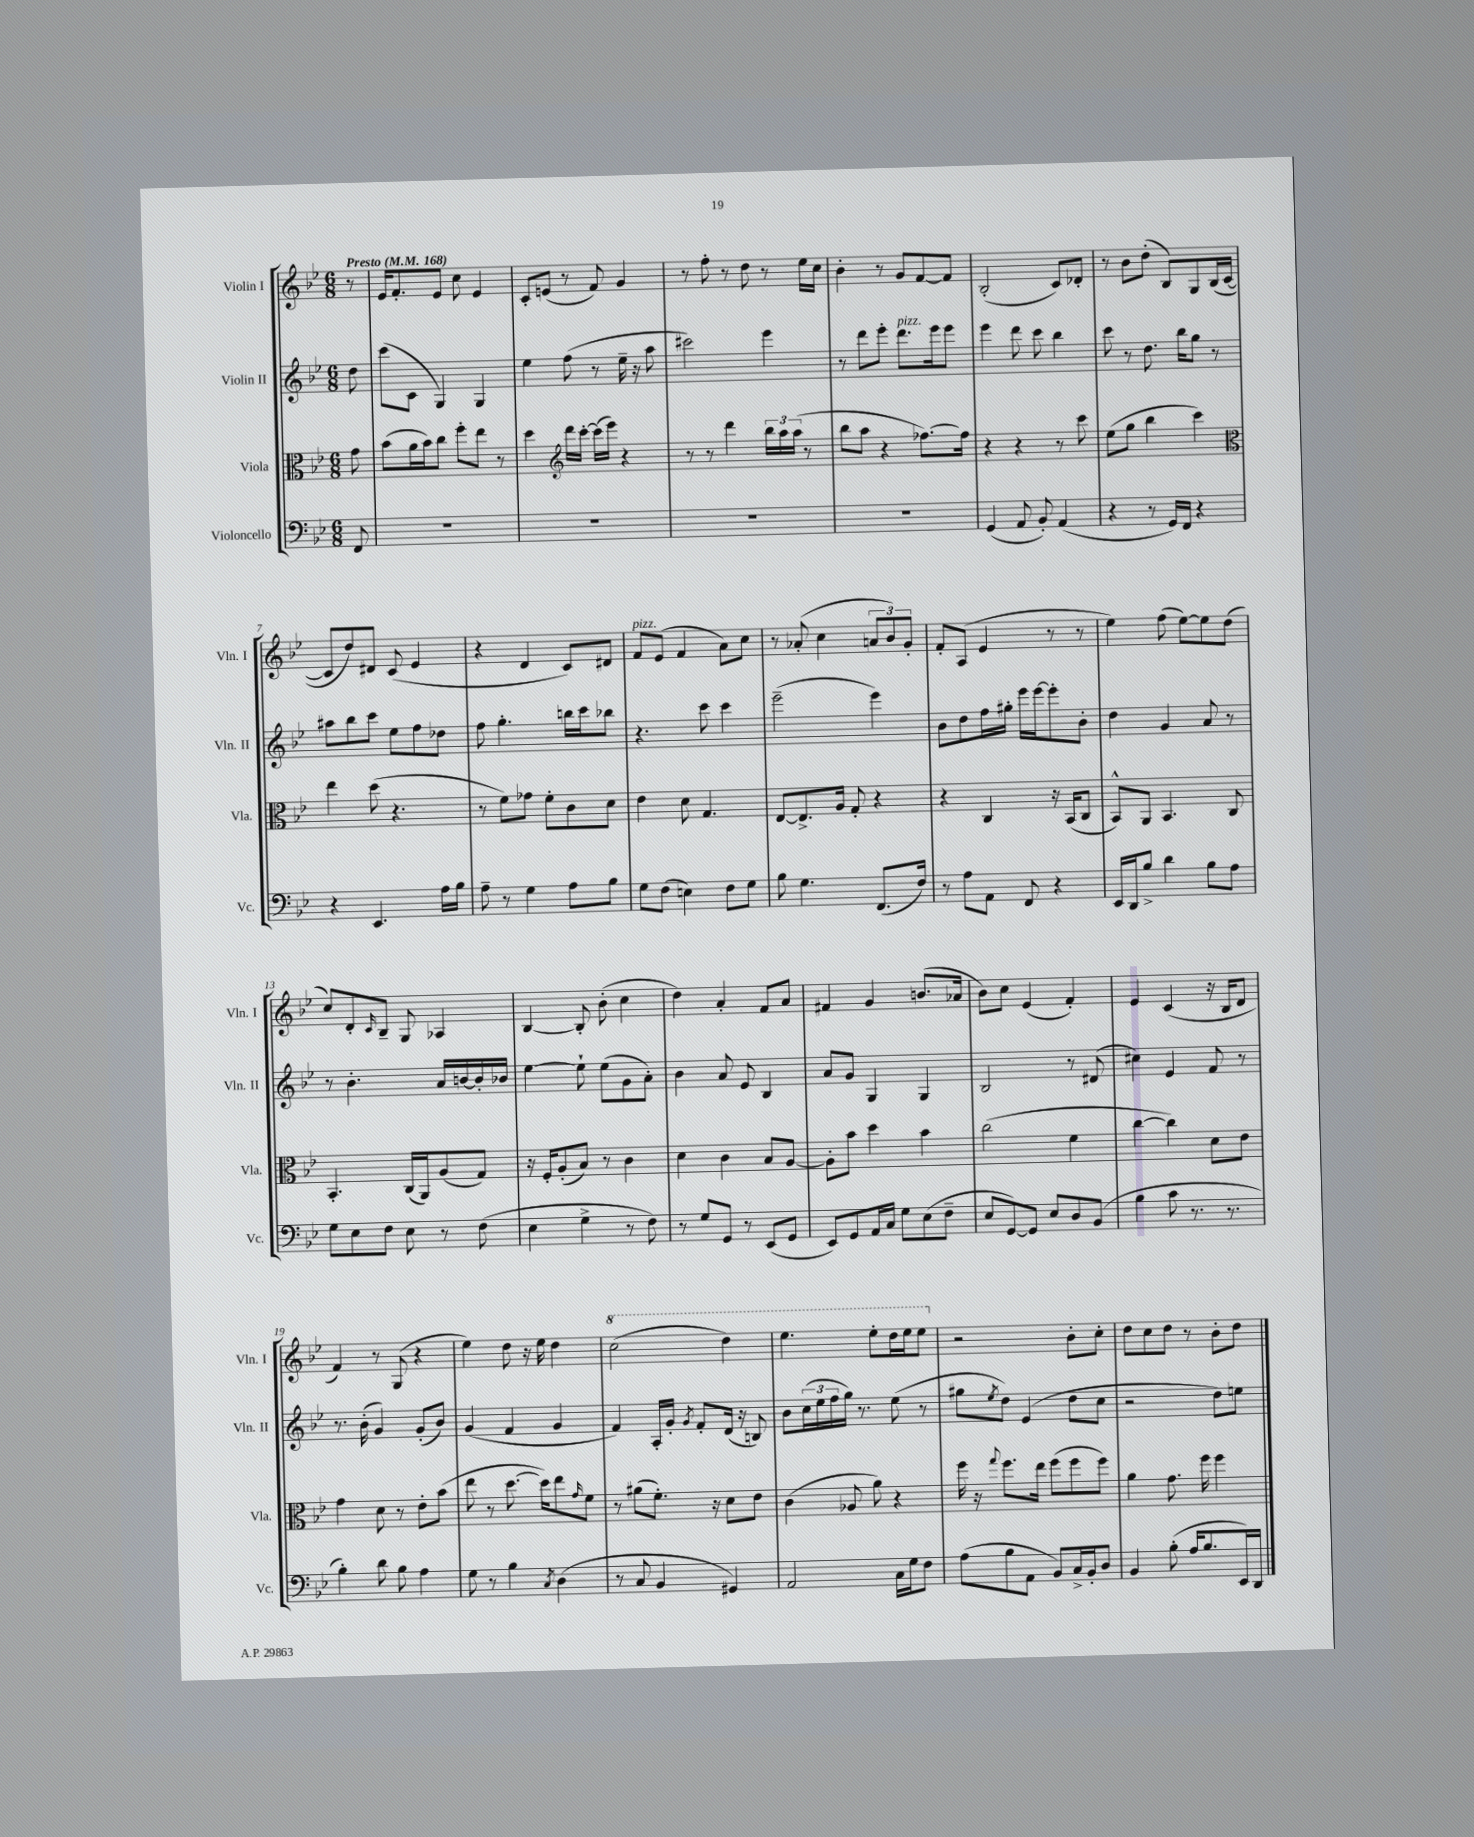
<<
\new StaffGroup <<
\new Staff = "s0" \with { instrumentName = "Violin I" shortInstrumentName = "Vln. I" } {
    \clef treble \key bes \major \numericTimeSignature \time 6/8 \partial 8 \tempo "Presto" 4 = 168
    r8 |
    ees'16 f'8.-. ees'8 c''8 ees'4 |
    c'8-. e'8( r8 f'8) g'4 |
    r8 f''8-. r8 d''8 r8 ees''16 c''16 |
    bes'4-. r8 g'8 f'8~ f'8 |
    bes2-.( c'8) des'8-. |
    r8 bes'8 d''8-.( bes8) g8 bes16( c'16~ |
    c'8 d''8) dis'8 c'8( ees'4 |
    r4 d'4 c'8) dis'8 |
    f'8^\markup { \italic "pizz." } ees'8( f'4 a'8) c''8 |
    r8 aes'8-.( c''4 \tuplet 3/2 { a'8 bes'8) g'8-. } |
    f'8-. a8( ees'4 r8 r8 |
    ees''4) f''8( ees''8~) ees''8 d''8( |
    c''8) d'8-. \grace { c'16 } bes8-- g8 aes4 |
    bes4~ bes8-. bes'8-.( c''4 |
    d''4) a'4-. f'8 a'8 |
    fis'4 g'4 b'8.( aes'16 |
    bes'8) c''8 ees'4( f'4-.) |
    ees'4 c'4( r16 bes16 d'8 |
    f'4) r8 g8( r4 |
    ees''4) d''8 r16 ees''16 d''4 |
    \ottava #1 c'''2( d'''4) |
    ees'''4. ees'''8-. d'''16 ees'''16 ees'''8 \ottava #0 |
    r2 bes'8-. c''8-. |
    d''8 c''8 d''8 r8 bes'8-. d''8 \bar "|." |
}
\new Staff = "s1" \with { instrumentName = "Violin II" shortInstrumentName = "Vln. II" } {
    \clef treble \key bes \major \numericTimeSignature \time 6/8 \partial 8
    d''8 |
    c'''8( c'8 g4) g4 |
    ees''4 f''8( r8 ees''16-- r16 a''8 |
    cis'''2) ees'''4 |
    r8 d'''8 ees'''8-. d'''8.^\markup { \italic "pizz." } ees'''16 ees'''8 |
    ees'''4 d'''8 c'''8 bes''4 |
    c'''8 r8 d''8. bes''16 g''8 r8 |
    ais''8 bes''8 c'''8 ees''8 f''8 des''8 |
    f''8 g''4.-. b''16 c'''16 bes''8 |
    r4. c'''8 c'''4 |
    ees'''2--( ees'''4) |
    bes'8 d''8 f''16 gis''16-. ees'''16 ees'''16~ ees'''8-. bes'8-. |
    d''4 g'4 a'8 r8 |
    r8 bes'4.-. a'16 b'16~ b'16-. bes'16 |
    ees''4~ ees''8-! ees''8( g'8 a'8-.) |
    bes'4 a'8 ees'8 bes4 |
    a'8 g'8 g4 g4 |
    bes2 r8 dis'8( |
    cis''4) ees'4 f'8 r8 |
    r8. bes'16-.( g'4) g'8-.( bes'8) |
    g'4( f'4 g'4 |
    f'4) a16-. g'16-. \acciaccatura { g'8 } f'8-. d'16( r16 b8) |
    bes'8 \tuplet 3/2 { c''16( ees''16 f''16 } g''16) r8. ees''8( r8 |
    gis''8 \acciaccatura { ees''8 } d''8) ees'4( d''8 c''8 |
    r2 d''8) e''8 \bar "|." |
}
\new Staff = "s2" \with { instrumentName = "Viola" shortInstrumentName = "Vla." } {
    \clef alto \key bes \major \numericTimeSignature \time 6/8 \partial 8
    g'8 |
    bes'8( a'16 bes'16) c''8 f''8-. ees''8 r8 |
    d''4 \clef treble d'''16 c'''16~-. c'''16( ees'''16) r4 |
    r8 r8 d'''4 \tuplet 3/2 { bes''16 a''16 a''16( } r8 |
    bes''8 a''8 r4 fes''8.~) fes''16 |
    r4 r4 r8 c'''8 |
    ees''8( g''8 bes''4 c'''4) |
    \clef alto ees''4 d''8( r4. |
    r8 f'8) ges'8 f'8-. c'8 d'8 |
    ees'4 d'8 g4. |
    ees8~ ees8.-> a16 g8-. r4 |
    r4 c4 r16 bes,16( c8 |
    bes,8-^) a,8 bes,4. c8 |
    bes,4.-. c16( a,16) a8( g8) |
    r16 f16-. a8-.( bes8) r8 c'4 |
    d'4 c'4 bes8 a8~ |
    a8-. bes'8 d''4 bes'4 |
    c''2( f'4 |
    c''4~ c''4) d'8 ees'8 |
    g'4 d'8 r8 ees'8-. bes'8( |
    ees''8 r8 d''8.~ d''16) ees''8 \grace { g'16 } f'8 |
    r8 ais'8( f'8.-.) r16 d'8 ees'8 |
    c'4( aes8 a'8) r4 |
    f''16 r16 \appoggiatura { g''8 } f''8. ees''16 f''8( f''8 f''8) |
    a'4 g'8. f''16 f''4 \bar "|." |
}
\new Staff = "s3" \with { instrumentName = "Violoncello" shortInstrumentName = "Vc." } {
    \clef bass \key bes \major \numericTimeSignature \time 6/8 \partial 8
    f,8 |
    R2. |
    R2. |
    R2. |
    R2. |
    g,4( a,8 bes,8-.) a,4( |
    r4 r8 g,16) f,16 r4 |
    r4 ees,4. a16 bes16 |
    a8-- r8 g4 a8 bes8 |
    g8 f8( e4) f8 g8 |
    bes8 g4. f,8.( f16) |
    r8 a8 a,8 f,8 r4 |
    ees,16 d,16 bes8-> d'4 bes8 a8 |
    g8 ees8 f8 ees8 r8 f8( |
    ees4 g4-> r8 f8) |
    r8 g8 g,8 r8 ees,8( g,8 |
    ees,8) g,8 a,16 c16 g8 ees8( f8-- |
    ees8 g,8~) g,8 ees8 d8 bes,8( |
    bes4 c'8 r8. r8. |
    bes4-.) d'8 bes8 a4 |
    g8 r8 bes4 \acciaccatura { c8 } d4( |
    r8 c8 bes,4 gis,4) |
    a,2 c16 g16 f8 |
    a8( bes8 a,8 bes,8) c16-> bes,16-. d8 |
    bes,4 bes8-.( a16 bes8. ees,16) d,16 \bar "|." |
}
>>
>>
